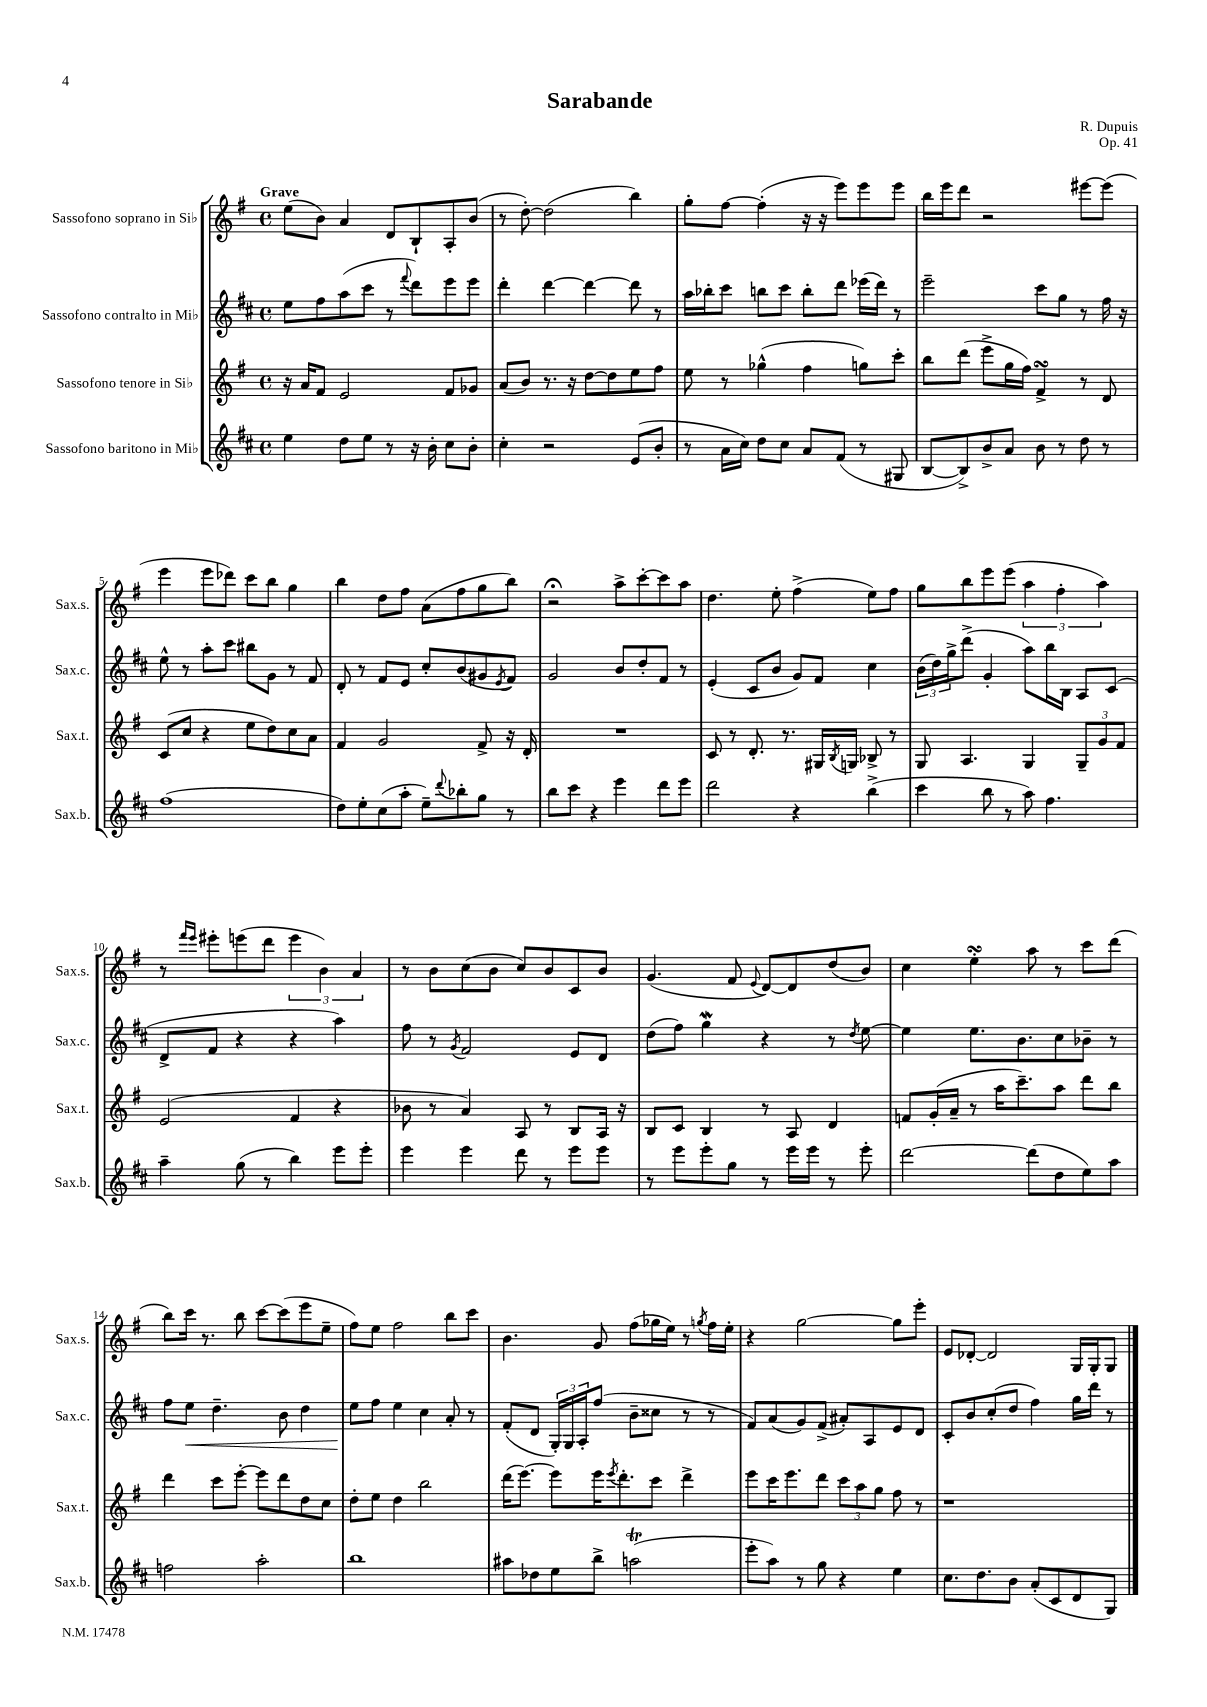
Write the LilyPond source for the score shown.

\header { title = "Sarabande" composer = "R. Dupuis" opus = "Op. 41" }
<<
\new StaffGroup <<
\new Staff = "s0" \with { instrumentName = "Sassofono soprano in Sib" shortInstrumentName = "Sax.s." } {
    \clef treble \key g \major \defaultTimeSignature \time 4/4 \tempo "Grave"
    e''8( b'8) a'4 d'8 b8-! a8-. b'8( |
    r8 d''8~-.) d''2( b''4) |
    g''8-. fis''8~ fis''4-.( r16 r16 e'''8) e'''8 e'''8 |
    b''16 e'''16 d'''8 r2 eis'''8~ eis'''8( |
    e'''4 e'''8 des'''8) c'''8 b''8 g''4 |
    b''4 d''8 fis''8 a'8( fis''8 g''8 b''8) |
    r2\fermata a''8-> c'''8~-. c'''8 a''8 |
    d''4. e''8-. fis''4->( e''8) fis''8 |
    g''8 b''8 e'''8 e'''8( \tuplet 3/2 { a''4 fis''4-. a''4) } |
    r8 \grace { fis'''16 e'''16 } eis'''8-. e'''8( d'''8 \tuplet 3/2 { e'''4 b'4) a'4 } |
    r8 b'8 c''8( b'8 c''8) b'8 c'8 b'8 |
    g'4.( fis'8 \appoggiatura { e'8 } d'8~) d'8 d''8( b'8) |
    c''4 e''4-.\turn a''8 r8 c'''8 d'''8( |
    b''8) c'''16 r8. b''8 c'''8~ c'''8( e'''8 e''8-- |
    fis''8) e''8 fis''2 b''8 c'''8 |
    b'4. g'8 fis''8( ges''16 e''16) r8 \acciaccatura { g''8 } fis''16 e''16-. |
    r4 g''2~ g''8 e'''8-. |
    e'8 des'8~-. des'2 g16 g16-. g8 \bar "|." |
}
\new Staff = "s1" \with { instrumentName = "Sassofono contralto in Mib" shortInstrumentName = "Sax.c." } {
    \clef treble \key d \major \defaultTimeSignature \time 4/4
    e''8 fis''8 a''8( cis'''8 r8 \appoggiatura { fis'''8 } d'''8) e'''8 e'''8 |
    d'''4-. d'''4~ d'''4~ d'''8 r8 |
    a''16 bes''16-. cis'''8 b''8 cis'''8 b''8-. d'''8 ees'''16( d'''16) r8 |
    e'''2-- cis'''8 g''8 r8 fis''16 r16 |
    e''8-^ r8 a''8-. cis'''8 bis''8 g'8 r8 fis'8 |
    d'8-. r8 fis'8 e'8 cis''8-. b'8( gis'8 \acciaccatura { e'8 } fis'8) |
    g'2 b'8 d''8-. fis'8 r8 |
    e'4-.( cis'8 b'8 g'8) fis'8 cis''4 |
    \tuplet 3/2 { b'16( d''16) g''16-> } d'''8->( g'4-. a''8) b''16 b16 a8 cis'8( |
    d'8-> fis'8 r4 r4 a''4) |
    fis''8 r8 \acciaccatura { g'8 } fis'2 e'8 d'8 |
    d''8( fis''8) g''4\mordent r4 r8 \acciaccatura { d''8 } e''8~ |
    e''4 e''8. b'8. cis''8 bes'8-- r8 |
    fis''8 e''8\< d''4.-- b'8 d''4 |
    e''8\! fis''8 e''4 cis''4 a'8-. r8 |
    fis'8-.( d'8 \tuplet 3/2 { g16-.) g16 a16-. } fis''8( b'8-- cisis''8 r8 r8 |
    fis'8) a'8( g'8) fis'8->( ais'8-.) a8 e'8 d'8 |
    cis'8-. b'8 cis''8-.( d''8 fis''4) g''16 d'''16 r8 \bar "|." |
}
\new Staff = "s2" \with { instrumentName = "Sassofono tenore in Sib" shortInstrumentName = "Sax.t." } {
    \clef treble \key g \major \defaultTimeSignature \time 4/4
    r16 a'16 fis'8 e'2 fis'8 ges'8 |
    a'8( b'8) r8. r16 d''8~ d''8 e''8 fis''8 |
    e''8 r8 ges''4-^( fis''4 g''8) c'''8-. |
    b''8 d'''8( e'''8-> g''16 fis''16) fis'4->\turn r8 d'8 |
    c'8( c''8 r4 e''8 d''8) c''8 a'8 |
    fis'4 g'2 fis'8-> r16 d'16-. |
    R1 |
    c'8 r8 d'8.-. r8. gis16 \acciaccatura { b8 } g16 bes8-> r8 |
    g8 a4. g4 \tuplet 3/2 { g8-- g'8 fis'8 } |
    e'2( fis'4 r4 |
    bes'8 r8 a'4) a8 r8 b8 a16 r16 |
    b8 c'8 b4 r8 a8 d'4 |
    f'8 g'16-.( a'16-- r8 a''16 c'''8.--) a''8 d'''8 b''8 |
    d'''4 c'''8 e'''8~-. e'''8 d'''8 d''8 c''8 |
    d''8-. e''8 d''4 b''2 |
    d'''16( e'''8.~) e'''8 e'''16 \acciaccatura { e'''8 } d'''8.-. c'''8 d'''4-> |
    e'''8 c'''16 e'''8. d'''8 \tuplet 3/2 { c'''8 a''8 g''8 } fis''8 r8 |
    r1 \bar "|." |
}
\new Staff = "s3" \with { instrumentName = "Sassofono baritono in Mib" shortInstrumentName = "Sax.b." } {
    \clef treble \key d \major \defaultTimeSignature \time 4/4
    e''4 d''8 e''8 r8 r16 b'16-. cis''8 b'8-. |
    cis''4-. r2 e'8( b'8-. |
    r8 a'16 cis''16) d''8 cis''8 a'8 fis'8( r8 gis8 |
    b8~ b8->) b'8-> a'8 b'8 r8 d''8 r8 |
    fis''1( |
    d''8) e''8-. cis''8( a''8-. e''8--) \appoggiatura { d'''8 } bes''8-. g''8 r8 |
    b''8 cis'''8 r4 e'''4 d'''8 e'''8 |
    d'''2 r4 b''4->( |
    cis'''4 b''8 r8 a''8) fis''4. |
    a''4-- g''8( r8 b''4) e'''8 e'''8-. |
    e'''4 e'''4 d'''8 r8 e'''8 e'''8 |
    r8 e'''8 e'''8-. g''8 r8 e'''16 e'''16 r8 e'''8-. |
    d'''2~ d'''8( d''8 e''8) a''8 |
    f''2 a''2-. |
    b''1 |
    ais''8 des''8 e''8 b''8-> a''2\trill( |
    e'''8-. a''8) r8 g''8 r4 e''4 |
    cis''8. d''8. b'8 a'8-.( cis'8 d'8 g8) \bar "|." |
}
>>
>>
